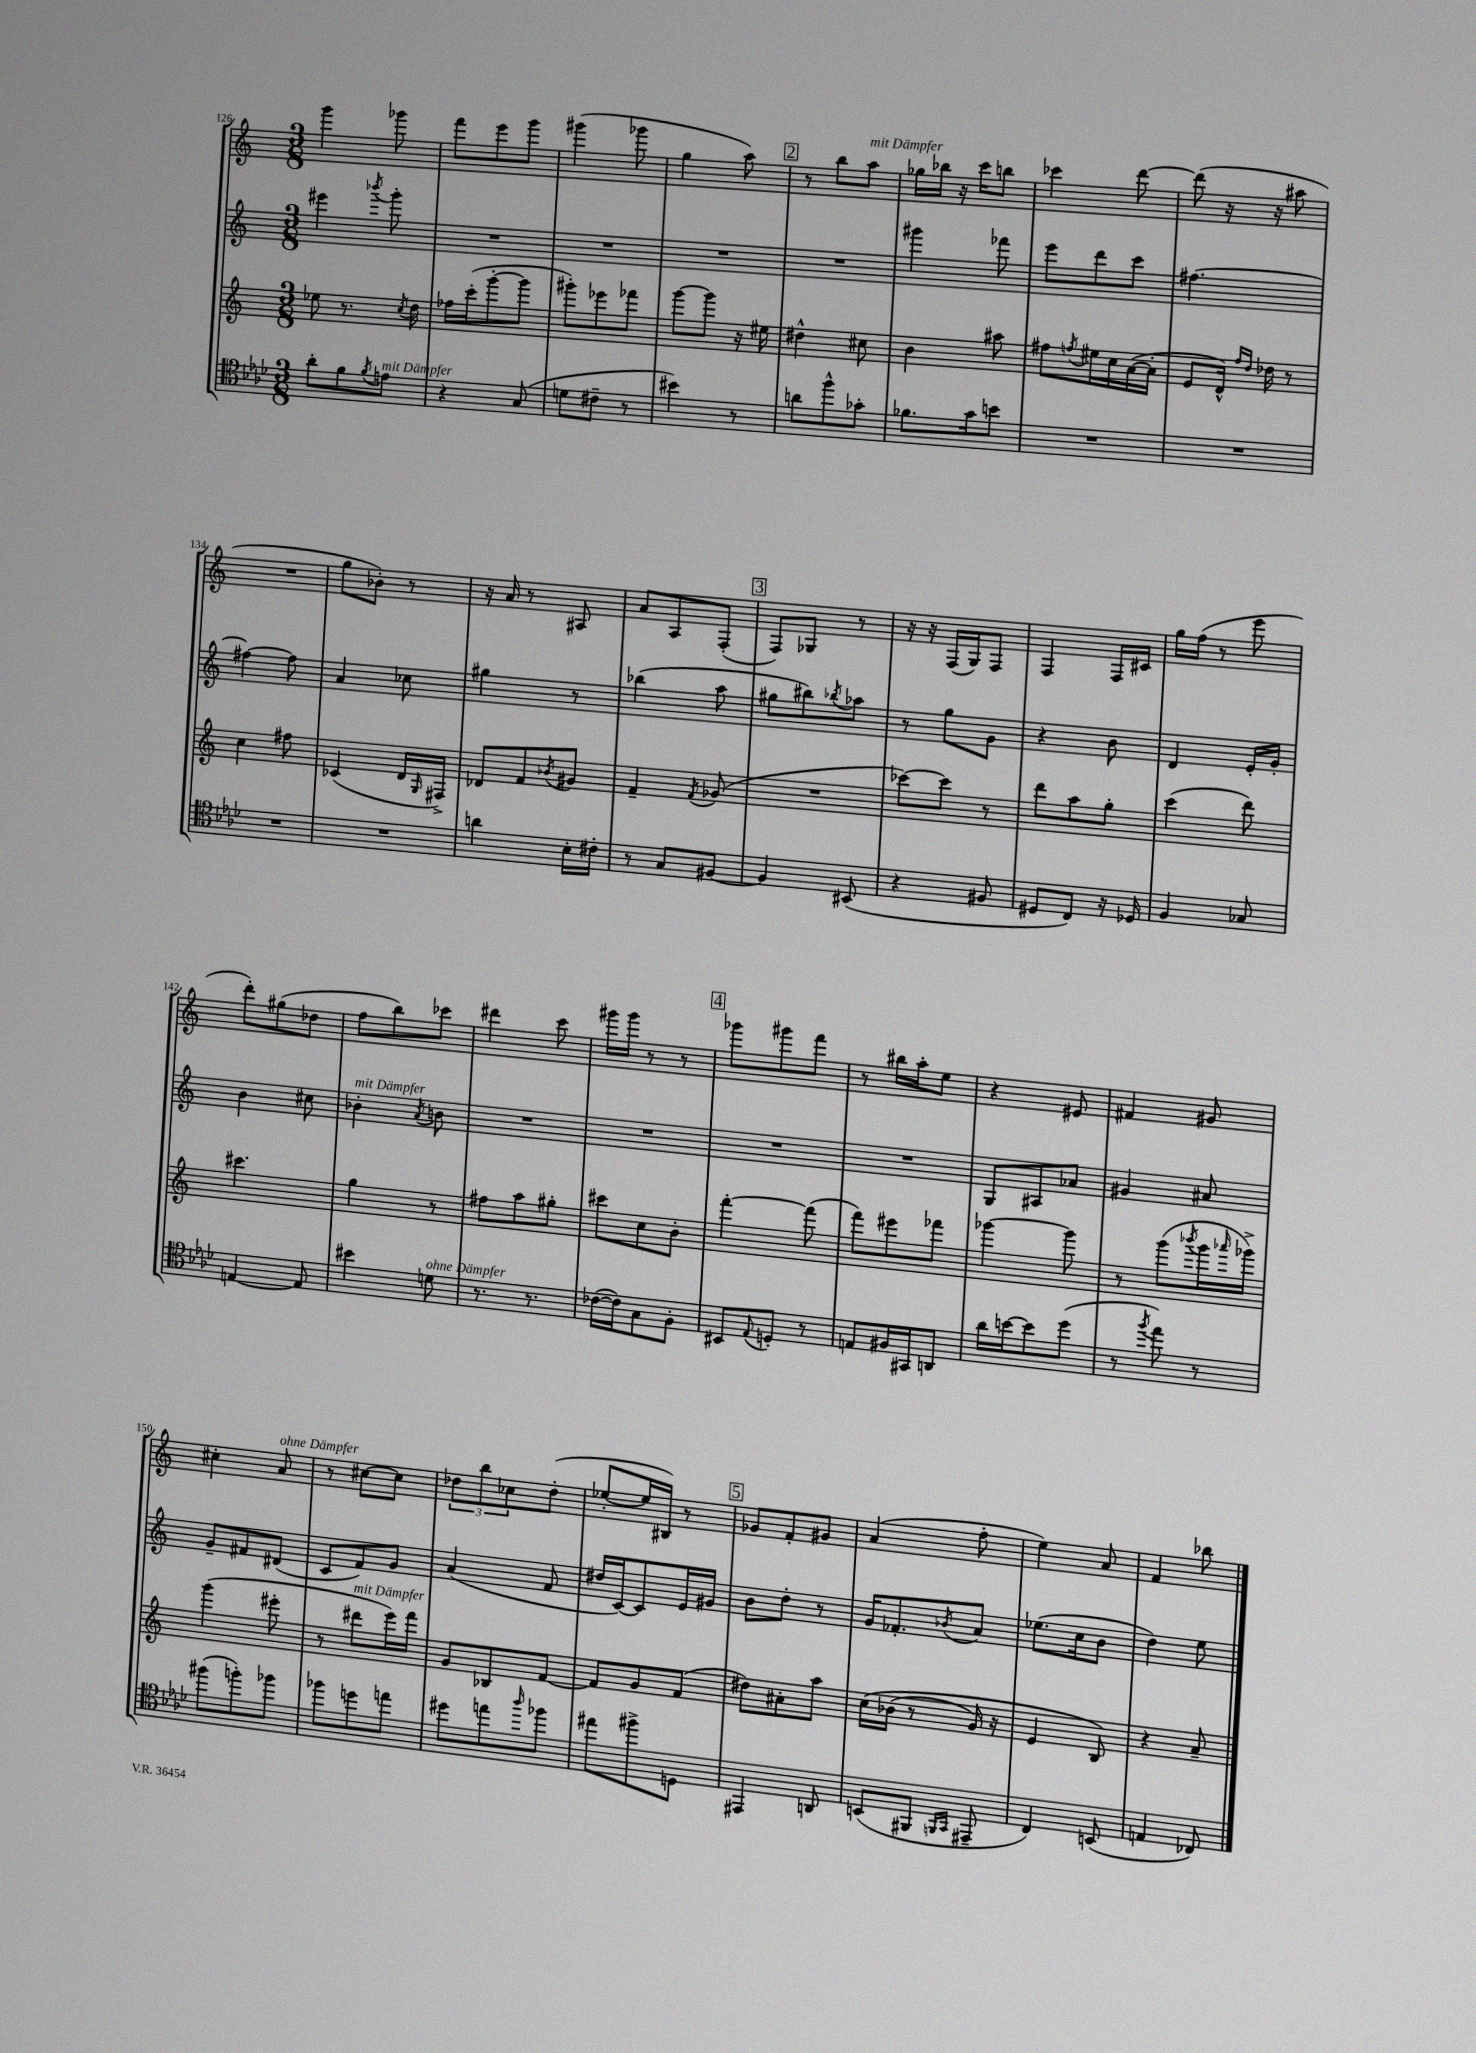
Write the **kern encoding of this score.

**kern	**kern	**kern	**kern
*staff4	*staff3	*staff2	*staff1
*clefC4	*clefG2	*clefG2	*clefG2
*k[b-e-a-d-]	*k[]	*k[]	*k[]
*M3/8	*M3/8	*M3/8	*M3/8
8a-'	8ee-	4eee#	4ggg
8f	8.r	.	.
8qf	.	8qbbb-	.
8e	.	8ggg'	8ggg-
.	8qcc	.	.
.	16dd	.	.
=	=	=	=
4r	16ff-	4.r	8fff
.	(16ccc'	.	.
.	[8ggg'	.	8eee
(8G	8ggg]	.	8ggg
=	=	=	=
8d	8ggg#')	4.r	(4ggg#
8c#~	8eee-	.	.
8r	8fff-	.	8ggg-
=	=	=	=
4b#)	[8ggg	4.r	4gg
.	8ggg]	.	.
8r	16r	.	8aa)
.	16ee#	.	.
=	=	=	=
8a	4dd#^^	4.r	8r
8ff^^	.	.	8bb
8g-'	8cc#	.	8aa
=	=	=	=
8.f-	4b	4ggg#	16gg-
.	.	.	16bb-
.	.	.	16r
16g	.	.	16ccc
8b	8aa#	8fff-	8bb
=	=	=	=
4.r	8ff#	8eee	4ccc-
.	8qff	.	.
.	16ee#	8ddd	.
.	16cc	.	.
.	([16a	8ccc	[8ddd
.	16a']	.	.
=	=	=	=
4.r	8e	[4.ff#	(8ddd]
.	16d^^)	.	16r
.	16qqff	.	.
.	16qqdd	.	.
.	16dd-	.	16r
.	8r	.	8aa#
=	=	=	=
4.r	4cc	4ff#_	4.r
.	8ff#	8ff#]	.
=	=	=	=
4.r	(4c-	4a	8gg
.	.	.	8b-')
.	16d	8cc-	8r
.	16qqG	.	.
.	16F#^)	.	.
=	=	=	=
4a	8d-	4gg#	16r
.	.	.	16a
.	8f	.	8r
.	8qb-	.	.
16B-'	8g#	8r	8A#
16c#'	.	.	.
=	=	=	=
8r	4f~	(4bb-	8a
8G	.	.	8A
.	8qf	.	.
[8F#	(8g-	8aa	(8F'
=	=	=	=
4F#]	4.r	8gg#	8F)
.	.	8bb#)	8G-
.	.	8qbb-	.
(8BB#	.	8aa-	8r
=	=	=	=
4r	[8ccc-)	8r	16r
.	.	.	16r
.	8ccc-]	8gg	(16F
.	.	.	16G)
8F#	8r	8g	8F
=	=	=	=
8D#	8ddd	4r	4F
8C)	8aa	.	.
16r	8gg'	8b	16F
16D-	.	.	16c#
=	=	=	=
4F	(4ccc	4d	16gg
.	.	.	(16ff
.	.	.	8r
8G-	8ddd)	16e'	8eee
.	.	16g'	.
=	=	=	=
[4E	4.ccc#	4b	8ddd')
.	.	.	(8gg#
8E]	.	8cc#	8dd-
=	=	=	=
4b#	4gg	4b-'	8ff
.	.	.	8bb)
.	.	8qa	.
8d	8r	8b	8ccc-
=	=	=	=
8.r	8ff#	4.r	4ddd#
.	8aa	.	.
8.r	.	.	.
.	8gg#'	.	8ccc
=	=	=	=
([16c-	8ccc#	4.r	16ggg#
16c-])	.	.	16ggg#
8G	8cc	.	8r
8F'	8b'	.	8r
=	=	=	=
8BB#	[4fff'	4.r	8ggg-
8qqE-	.	.	.
8D'	.	.	8ggg#
8r	(8fff]	.	8fff
=	=	=	=
8E	8fff)	4.r	8r
16F#	8eee#	.	16bb#
16GG#	.	.	16aa'
8AA	8fff-	.	8ee
=	=	=	=
16a-	[4ggg-	8G	4r
[16b	.	.	.
8b]	.	8A#	.
(8dd-	8ggg-]	8a-	8e#
=	=	=	=
8r	8r	4g#	4f#
8qff	.	.	.
8ee-)	(8ggg	.	.
.	8qbbb-	.	.
8r	16ggg	8a#	8g#
.	16qqaaa-	.	.
.	16ggg-^)	.	.
=	=	=	=
(8ff#	(4ggg	8g~	4cc#'
8ff')	.	8f#	.
8ff-	8eee#'	(8d#	8a
=	=	=	=
8ff-	8r	8c	8r
8dd	8ddd#	8f)	[8cc#
8ee	16eee)	8g	8cc#]
.	16fff	.	.
=	=	=	=
8dd#	8g	(4a	12dd-
.	.	.	12bb
8ee	8B-	.	.
.	.	.	12cc-
16qqaa-	.	.	.
8ff-	[8f	8f	(8dd-'
=	=	=	=
8ee#	8f]	16dd#	[8ee-'
.	.	[16c)	.
8ff#^	8g	8c]	16ee-]
.	.	.	16B#)
8D	(8f	16e	8r
.	.	16g#	.
=	=	=	=
4EE#	8dd#)	8b	8g-
.	8a#'	8dd'	8f'
8AA	8aa	8r	8g#
=	=	=	=
(8BB	&(16cc	16g	(4a
.	(16b-	8.f-'	.
8FF#	8r	.	.
16qqFF	.	.	.
16qqGG	.	8qb-	.
8EE#~	16g)	8a	8ff'
.	16r	.	.
=	=	=	=
4C)	4e	(8.ee-	4ee)
.	.	16cc	.
(8BB	8B&)	8b	8a
=	=	=	=
4E	4r	4dd)	4f
8C-)	8a~	8ee	8bb-
==	==	==	==
*-	*-	*-	*-
